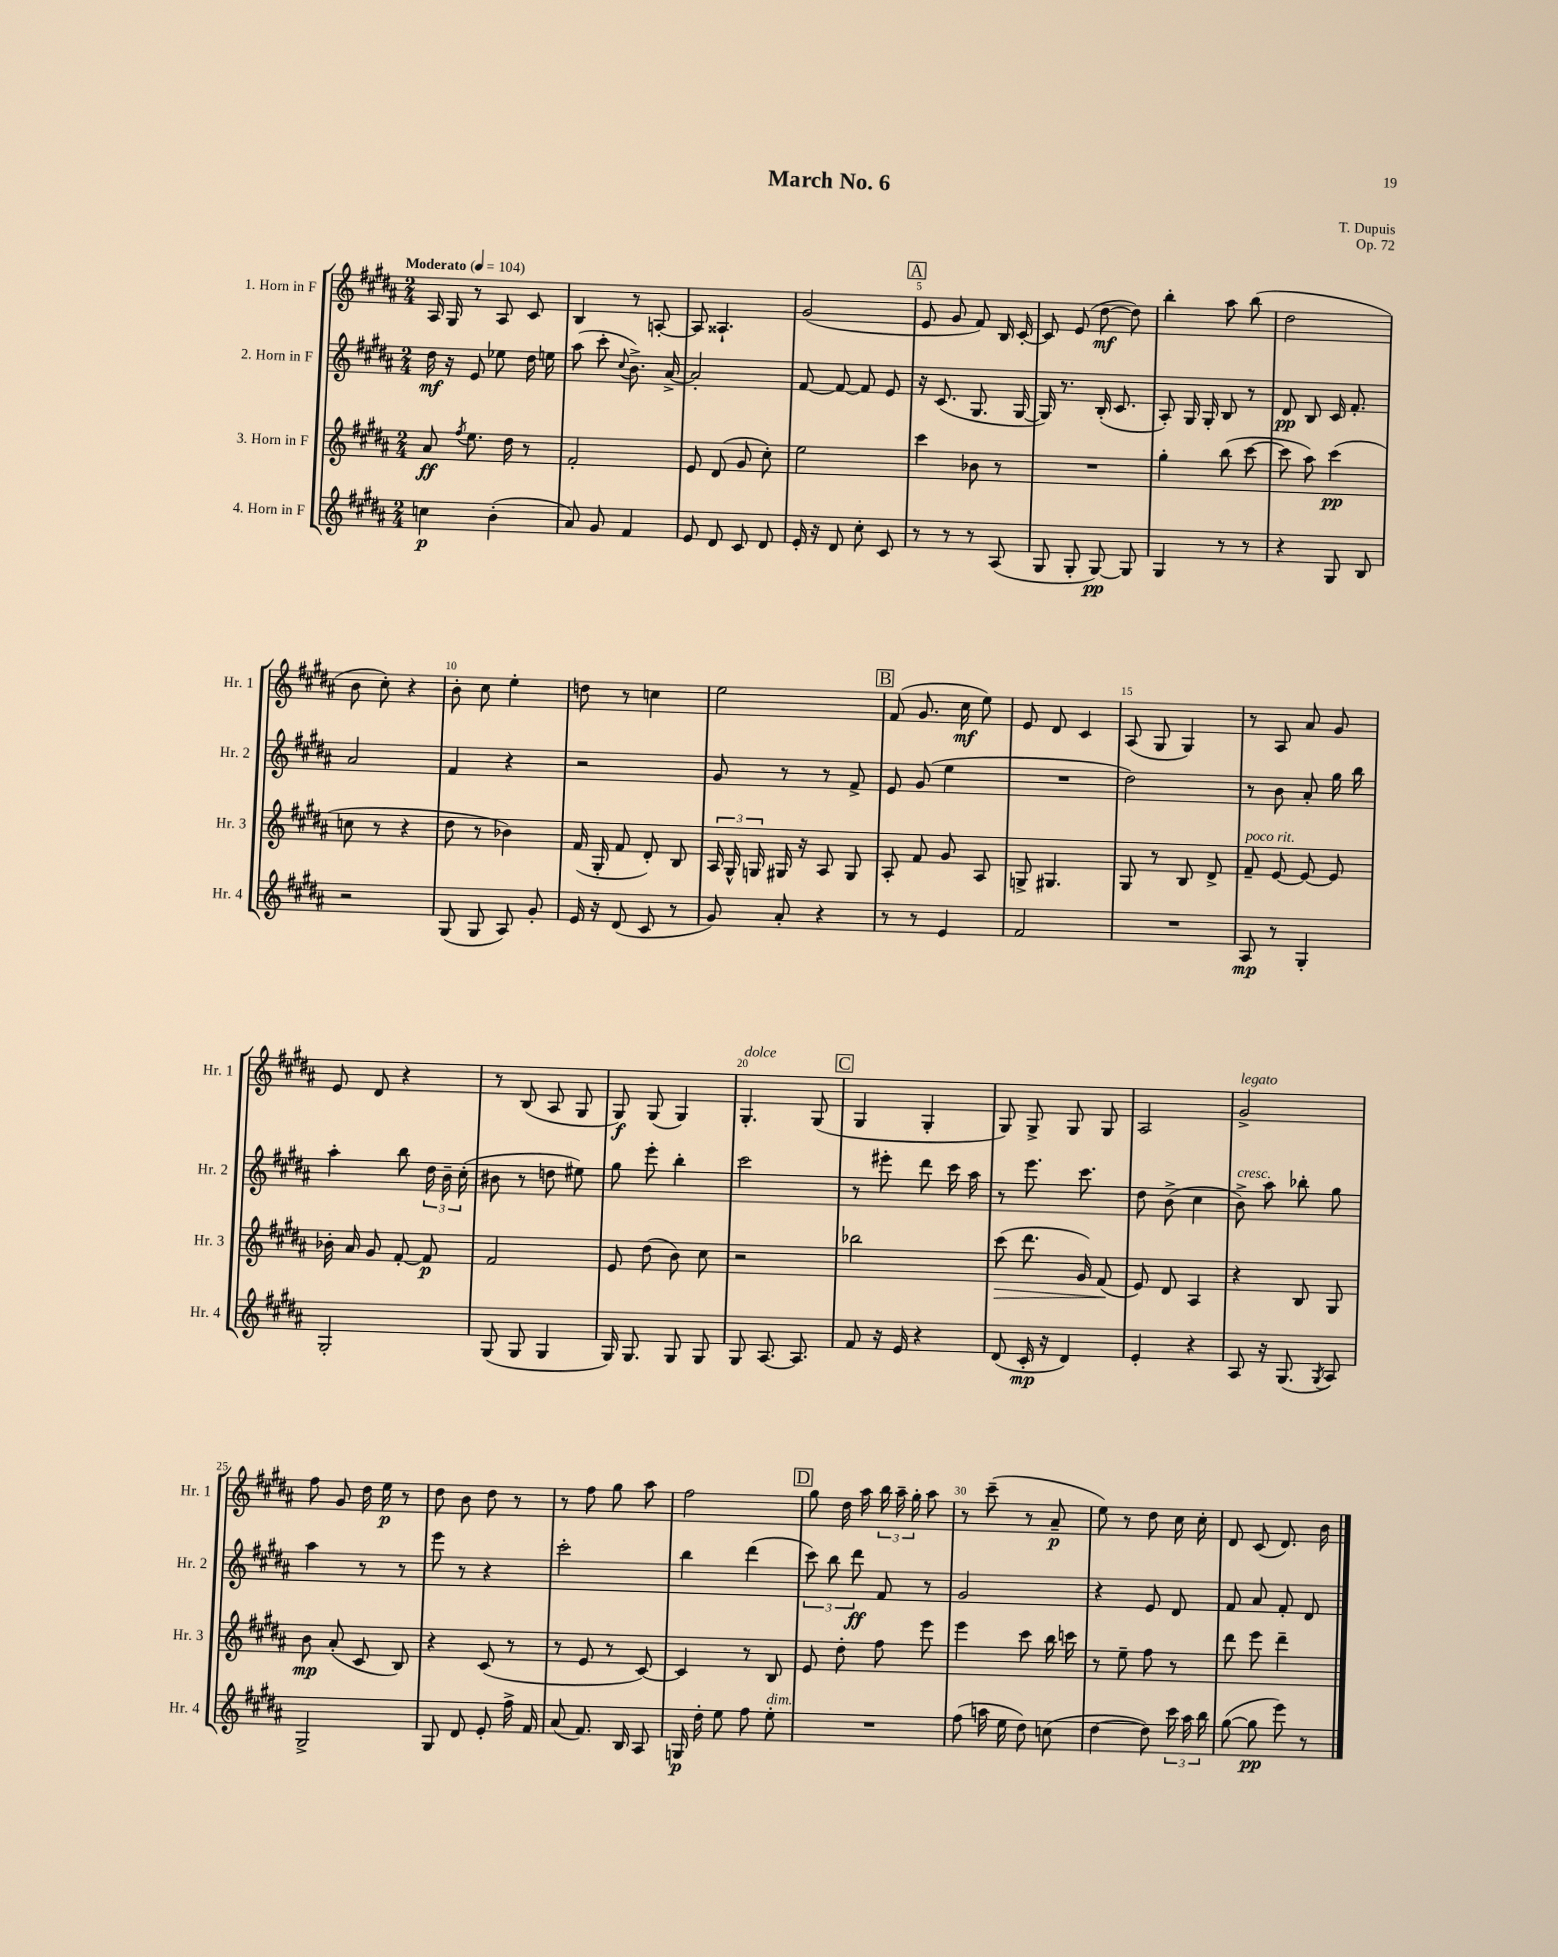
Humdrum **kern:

**kern	**dynam	**kern	**dynam	**kern	**dynam	**kern	**dynam
*part4	*part4	*part3	*part3	*part2	*part2	*part1	*part1
*staff4	*staff4	*staff3	*staff3	*staff2	*staff2	*staff1	*staff1
*I"4. Horn in F	*	*I"3. Horn in F	*	*I"2. Horn in F	*	*I"1. Horn in F	*
*I'Hr. 4	*	*I'Hr. 3	*	*I'Hr. 2	*	*I'Hr. 1	*
*clefG2	*	*clefG2	*	*clefG2	*	*clefG2	*
*k[f#c#g#d#a#]	*	*k[f#c#g#d#a#]	*	*k[f#c#g#d#a#]	*	*k[f#c#g#d#a#]	*
*M2/4	*	*M2/4	*	*M2/4	*	*M2/4	*
*MM104	*	*MM104	*	*MM104	*	*MM104	*
=1	=1	=1	=1	=1	=1	=1	=1
!	!	!	!	!	!	!LO:TX:a:B:t=Moderato	!
4ccn\	p	8a#/	ff	16dd#\	mf	16A#/	.
.	.	.	.	16r	.	16G#/	.
.	.	8qff#/	.	.	.	.	.
.	.	8.ee\	.	8e/	.	8r	.
(4b'\	.	.	.	8ee-X\	.	8A#/	.
.	.	16dd#\	.	.	.	.	.
.	.	8r	.	16dd#\	.	8c#/	.
.	.	.	.	16een\	.	.	.
=2	=2	=2	=2	=2	=2	=2	=2
8a#/)	.	2f#'/	.	(8aa#\	.	4B/	.
8g#/	.	.	.	8ccc#'\	.	.	.
.	.	.	.	8qqcc#/	.	.	.
4f#/	.	.	.	8.b^\)	.	8r	.
.	.	.	.	.	.	[8An'/	.
.	.	.	.	[16a#^/	.	.	.
=3	=3	=3	=3	=3	=3	=3	=3
8e/	.	8e/	.	2a#'/]	.	8A/]	.
8d#/	.	(8d#/	.	.	.	4.A##X`/	.
8c#/	.	8g#/	.	.	.	.	.
8d#/	.	8cc#'\)	.	.	.	.	.
=4	=4	=4	=4	=4	=4	=4	=4
16e'/	.	2ee\	.	[8f#/	.	(2g#/	.
16r	.	.	.	.	.	.	.
8d#/	.	.	.	8f#/_	.	.	.
8cc#'\	.	.	.	8f#/]	.	.	.
8c#/	.	.	.	8e/	.	.	.
!!LO:REH:place=s1:t=A
=5	=5	=5	=5	=5	=5	=5	=5
8r	.	4ccc#\	.	16r	.	8e/	.
.	.	.	.	(8.c#/	.	.	.
8r	.	.	.	.	.	8g#/	.
8r	.	8b-X\	.	8.G#/	.	8f#/)	.
(8A#/	.	8r	.	.	.	16B/	.
.	.	.	.	[16G#/	.	[16c#'/	.
=6	=6	=6	=6	=6	=6	=6	=6
8G#/	.	2r	.	16G#/])	.	8c#/]	.
.	.	.	.	8.r	.	.	.
8G#'/	.	.	.	.	.	(8e/	.
[8G#/)	pp	.	.	(16B'/	.	[8dd#\	mf
.	.	.	.	8.c#/	.	.	.
8G#/]	.	.	.	.	.	8dd#\])	.
=7	=7	=7	=7	=7	=7	=7	=7
4G#/	.	4gg#'\	.	8A#'/)	.	4bb'\	.
.	.	.	.	16G#/	.	.	.
.	.	.	.	16G#'/	.	.	.
8r	.	(8bb\	.	8B/	.	8aa#\	.
8r	.	[8ccc#\	.	8r	.	(8bb\	.
=8	=8	=8	=8	=8	=8	=8	=8
4r	.	8ccc#\]	.	8d#/	pp	2dd#\	.
.	.	8aa#\)	.	8B/	.	.	.
8G#/	.	(4ccc#\	pp	16c#/	.	.	.
.	.	.	.	8.f#'/	.	.	.
8B/	.	.	.	.	.	.	.
!!LO:LB:g=z
=9	=9	=9	=9	=9	=9	=9	=9
2r	.	8ccn\	.	2a#/	.	8b\	.
.	.	8r	.	.	.	8cc#'\)	.
.	.	4r	.	.	.	4r	.
=10	=10	=10	=10	=10	=10	=10	=10
(8G#/	.	8dd#\	.	4f#/	.	8b'\	.
8G#/	.	8r	.	.	.	8cc#\	.
8A#/)	.	4b-X\)	.	4r	.	4ee'\	.
8g#'/	.	.	.	.	.	.	.
=11	=11	=11	=11	=11	=11	=11	=11
16e/	.	(16f#/	.	2r	.	8ddn\	.
16r	.	16G#'/	.	.	.	.	.
(8d#/	.	8f#/	.	.	.	8r	.
8c#/	.	8d#'/)	.	.	.	4ccn\	.
8r	.	8B/	.	.	.	.	.
=12	=12	=12	=12	=12	=12	=12	=12
8g#/)	.	24A#/	.	8g#/	.	2ee\	.
.	.	24G#^^/	.	.	.	.	.
.	.	24Gn/	.	.	.	.	.
8a#'/	.	16G#X/	.	8r	.	.	.
.	.	16r	.	.	.	.	.
4r	.	8A#/	.	8r	.	.	.
.	.	8G#/	.	8f#^/	.	.	.
!!LO:REH:place=s1:t=B
=13	=13	=13	=13	=13	=13	=13	=13
8r	.	8A#'/	.	8e/	.	(8f#/	.
8r	.	8f#/	.	(8g#/	.	8.g#/	.
4e/	.	8g#/	.	4ee\	.	.	.
.	.	.	.	.	.	16cc#\	mf
.	.	8A#/	.	.	.	8ee\)	.
=14	=14	=14	=14	=14	=14	=14	=14
2f#/	.	8Gn^/	.	2r	.	8e/	.
.	.	4.G#X/	.	.	.	8d#/	.
.	.	.	.	.	.	4c#/	.
=15	=15	=15	=15	=15	=15	=15	=15
2r	.	8G#/	.	2dd#\)	.	(8A#/	.
.	.	8r	.	.	.	8G#/	.
.	.	8B/	.	.	.	4G#/)	.
.	.	8d#^/	.	.	.	.	.
=16	=16	=16	=16	=16	=16	=16	=16
!	!	!LO:TX:a:i:t=poco rit.	!	!	!	!	!
8A#/	mp	8f#~/	.	8r	.	8r	.
8r	.	[8e/	.	8b\	.	8A#/	.
4G#'/	.	8e/_	.	8a#'/	.	8a#/	.
.	.	8e/]	.	16gg#\	.	8g#/	.
.	.	.	.	16bb\	.	.	.
!!LO:LB:g=z
=17	=17	=17	=17	=17	=17	=17	=17
2G#'/	.	16b-X'\	.	4aa#'\	.	8e/	.
.	.	16a#/	.	.	.	.	.
.	.	8g#/	.	.	.	8d#/	.
.	.	[8f#'/	.	8bb\	.	4r	.
.	.	8f#/]	p	24dd#\	.	.	.
.	.	.	.	24b~\	.	.	.
.	.	.	.	(24cc#'\	.	.	.
=18	=18	=18	=18	=18	=18	=18	=18
(8G#/	.	2f#/	.	8b#X\	.	8r	.
8G#/	.	.	.	8r	.	(8B/	.
4G#/	.	.	.	8ddn\	.	8A#/	.
.	.	.	.	8ee#X\)	.	8G#/	.
=19	=19	=19	=19	=19	=19	=19	=19
16G#/)	.	8e/	.	8gg#\	.	8G#/)	f
8.G#/	.	.	.	.	.	.	.
.	.	(8dd#\	.	8eee'\	.	(8G#/	.
8G#/	.	8b\)	.	4bb'\	.	4G#/)	.
8G#/	.	8cc#\	.	.	.	.	.
=20	=20	=20	=20	=20	=20	=20	=20
!	!	!	!	!	!	!LO:TX:a:i:t=dolce	!
8G#/	.	2r	.	2ccc#\	.	4.G#'/	.
[8.A#/	.	.	.	.	.	.	.
8.A#/]	.	.	.	.	.	.	.
.	.	.	.	.	.	(8G#/	.
!!LO:REH:place=s1:t=C
=21	=21	=21	=21	=21	=21	=21	=21
8f#/	.	2bb-X\	.	8r	.	4G#/	.
16r	.	.	.	8eee#X'\	.	.	.
16e/	.	.	.	.	.	.	.
4r	.	.	.	8ddd#\	.	4G#'/	.
.	.	.	.	16ccc#\	.	.	.
.	.	.	.	16aa#\	.	.	.
=22	=22	=22	=22	=22	=22	=22	=22
!	!	!	!LO:HP:b	!	!	!	!
(8d#/	.	(8ccc#\	>	8r	.	8G#/)	.
16c#'/	mp	8.ddd#\	.	8.eee\	.	8G#^/	.
16r	.	.	.	.	.	.	.
4d#/)	.	.	.	.	.	8G#/	.
.	.	16g#/)	.	8.ccc#\	.	.	.
.	.	(8f#/	.	.	.	8G#/	.
.	.	.	]	.	.	.	.
=23	=23	=23	=23	=23	=23	=23	=23
4e'/	.	8e/)	.	8dd#\	.	2A#/	.
.	.	8d#/	.	(8b^\	.	.	.
4r	.	4A#/	.	4cc#\	.	.	.
=24	=24	=24	=24	=24	=24	=24	=24
!	!	!	!	!	!	!LO:TX:a:i:t=legato	!
!	!	!	!	!LO:TX:a:i:t=cresc.	!	!	!
8A#/	.	4r	.	8b^\)	.	2g#^/	.
16r	.	.	.	8aa#\	.	.	.
(8.G#/	.	.	.	.	.	.	.
.	.	8B/	.	8bb-X'\	.	.	.
8qG#/	.	.	.	.	.	.	.
8A#/)	.	8G#/	.	8gg#\	.	.	.
!!LO:LB:g=z
=25	=25	=25	=25	=25	=25	=25	=25
2G#^/	.	8b\	mp	4aa#\	.	8ff#\	.
.	.	(8a#'/	.	.	.	8g#/	.
.	.	8c#/	.	8r	.	16dd#\	.
.	.	.	.	.	.	16ee\	p
.	.	8B/)	.	8r	.	8r	.
=26	=26	=26	=26	=26	=26	=26	=26
8G#/	.	4r	.	8eee\	.	8dd#\	.
8d#/	.	.	.	8r	.	8b\	.
8e'/	.	(8c#/	.	4r	.	8dd#\	.
16ff#^\	.	8r	.	.	.	8r	.
16f#/	.	.	.	.	.	.	.
=27	=27	=27	=27	=27	=27	=27	=27
(8a#/	.	8r	.	2ccc#'\	.	8r	.
8.f#/)	.	8e/	.	.	.	8ff#\	.
.	.	8r	.	.	.	8gg#\	.
16B/	.	.	.	.	.	.	.
8A#/	.	[8c#/)	.	.	.	8aa#\	.
=28	=28	=28	=28	=28	=28	=28	=28
16Gn/	p	4c#/]	.	4bb\	.	2ff#\	.
16dd#'\	.	.	.	.	.	.	.
8ee\	.	.	.	.	.	.	.
8ff#\	.	8r	.	(4ddd#\	.	.	.
!LO:TX:a:i:t=dim.	!	!	!	!	!	!	!
8ee'\	.	8B/	.	.	.	.	.
!!LO:REH:place=s1:t=D
=29	=29	=29	=29	=29	=29	=29	=29
2r	.	8e/	.	12ccc#\)	.	8gg#\	.
.	.	.	.	12bb\	.	.	.
.	.	8dd#'\	.	.	.	16dd#\	.
.	.	.	.	12ddd#\	ff	.	.
.	.	.	.	.	.	16aa#\	.
.	.	8ff#\	.	8f#/	.	24bb\	.
.	.	.	.	.	.	24aa#~\	.
.	.	.	.	.	.	24gg#'\	.
.	.	8eee\	.	8r	.	8aa#\	.
=30	=30	=30	=30	=30	=30	=30	=30
(8ff#\	.	4eee\	.	2g#/	.	8r	.
16aan\	.	.	.	.	.	(8ccc#~\	.
16ee\	.	.	.	.	.	.	.
8dd#\)	.	8ccc#\	.	.	.	8r	.
(8ccn\	.	16bb\	.	.	.	8a#~/	p
.	.	16cccn\	.	.	.	.	.
=31	=31	=31	=31	=31	=31	=31	=31
[4dd#\	.	8r	.	4r	.	8ee\)	.
.	.	8ee~\	.	.	.	8r	.
8dd#\])	.	8ff#\	.	8e/	.	8dd#\	.
24ccc#\	.	8r	.	8d#/	.	16cc#\	.
24aa#\	.	.	.	.	.	.	.
.	.	.	.	.	.	16cc#'\	.
24bb\	.	.	.	.	.	.	.
=32	=32	=32	=32	=32	=32	=32	=32
([8gg#\	.	8ddd#\	.	8f#/	.	8d#/	.
8gg#\]	pp	8eee\	.	8a#/	.	(8c#/	.
8eee\)	.	4ddd#~\	.	8f#'/	.	8.d#/)	.
8r	.	.	.	8d#/	.	.	.
.	.	.	.	.	.	16b\	.
==	==	==	==	==	==	==	==
*-	*-	*-	*-	*-	*-	*-	*-
